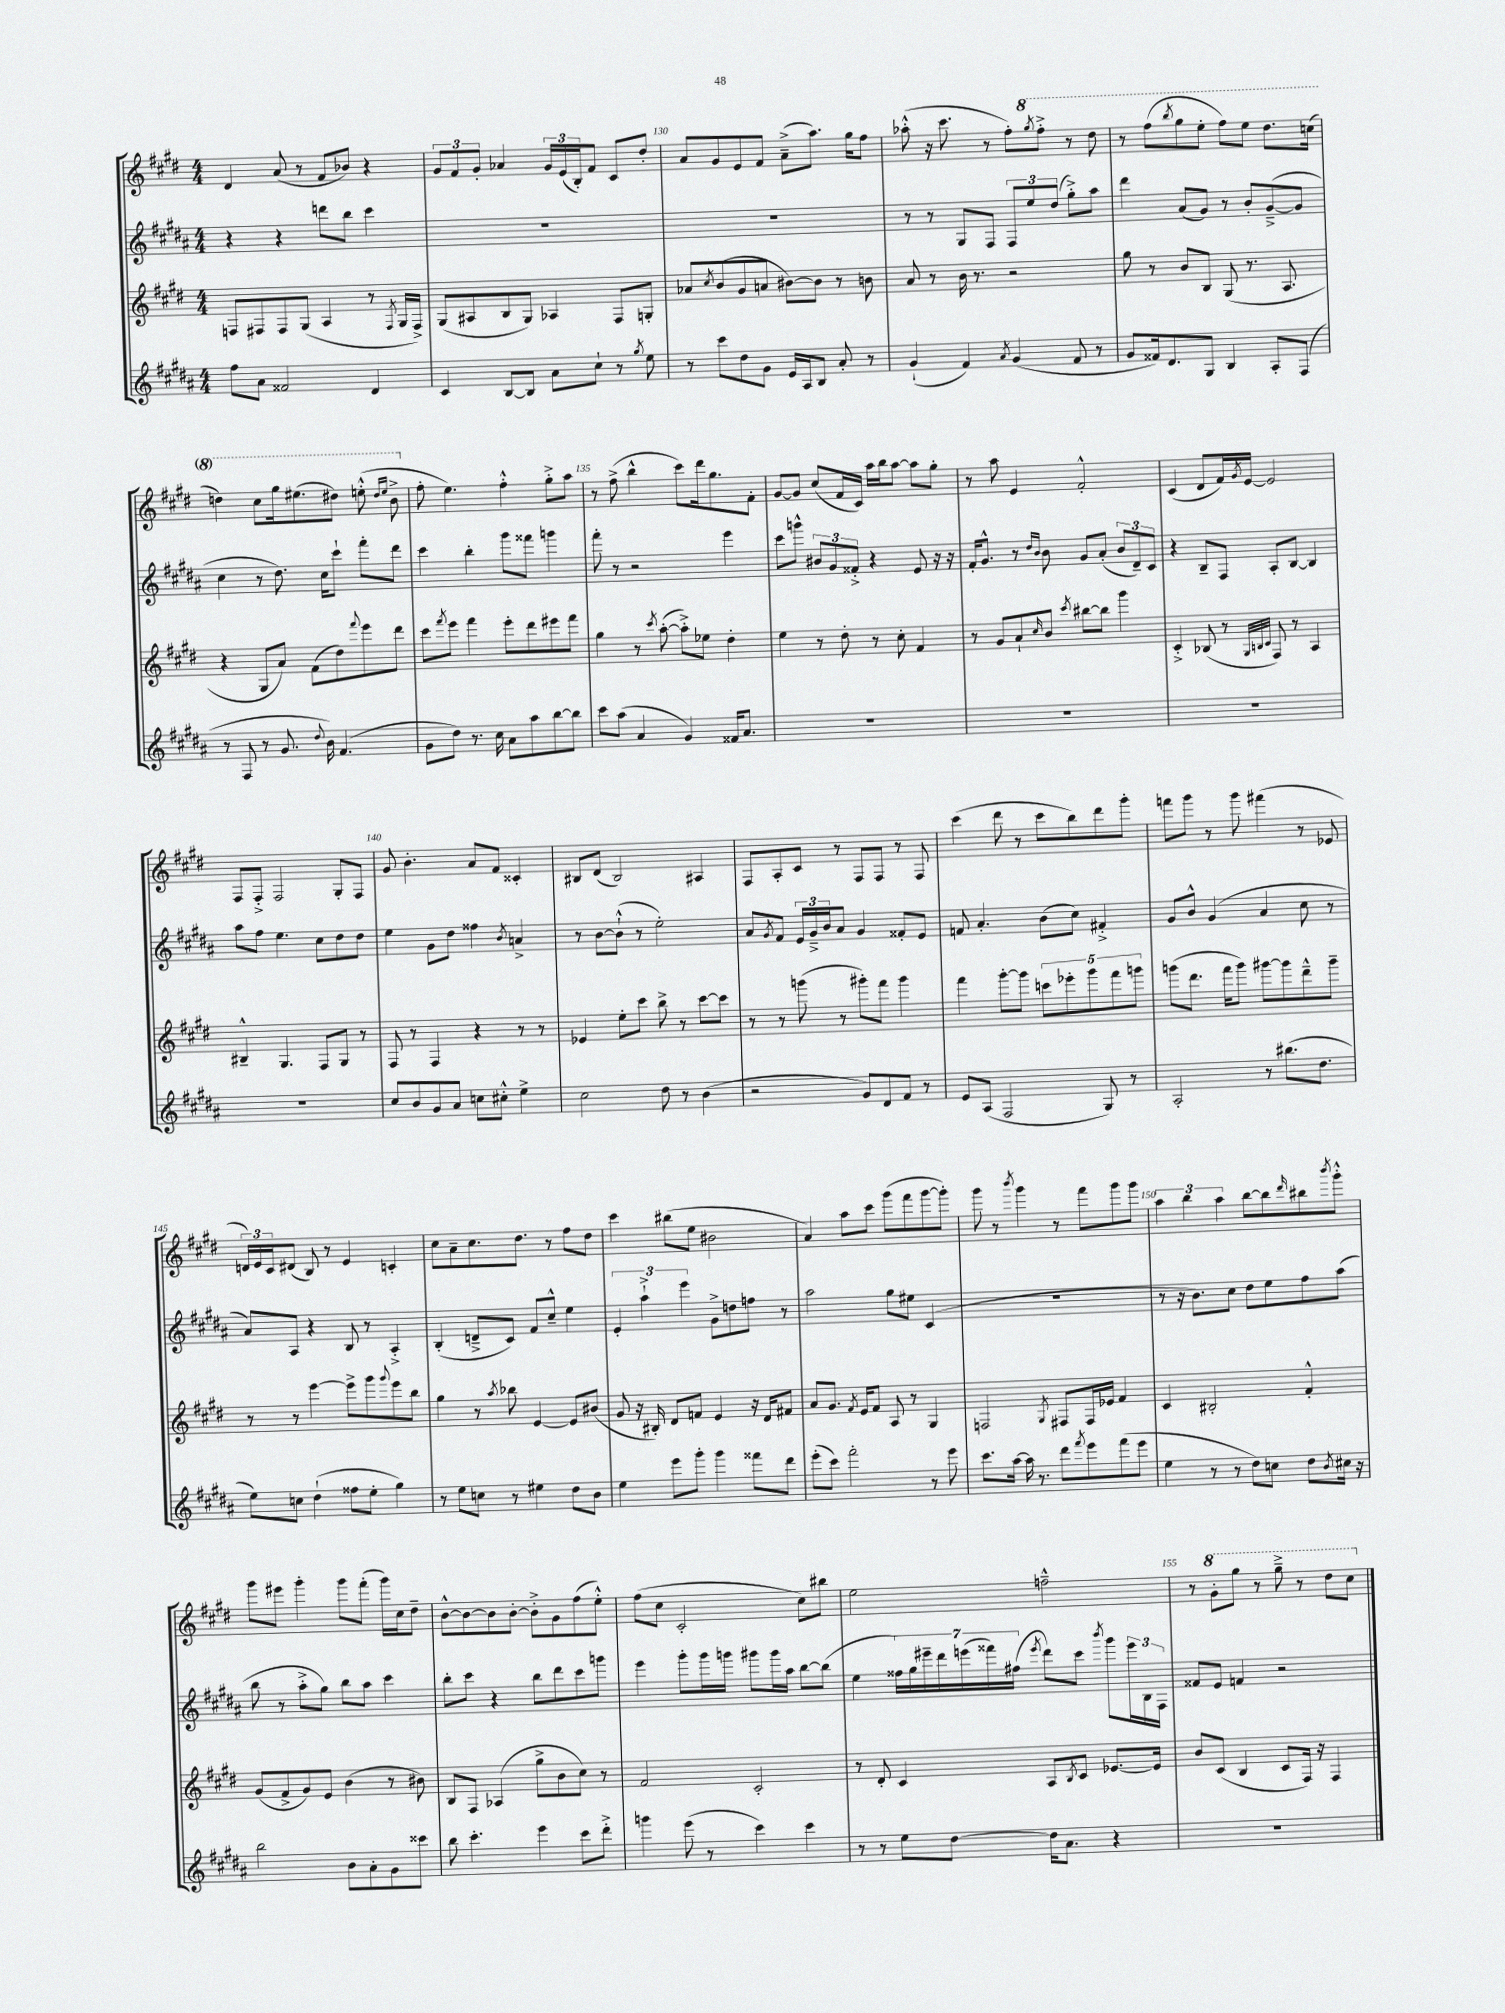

**kern	**kern	**kern	**kern
*staff4	*staff3	*staff2	*staff1
*clefG2	*clefG2	*clefG2	*clefG2
*k[f#c#g#d#a#]	*k[f#c#g#d#]	*k[f#c#g#d#a#]	*k[f#c#g#d#]
*M4/4	*M4/4	*M4/4	*M4/4
8ff#	8F	4r	4d#
8a#	8F#	.	.
2f##	8F#	4r	(8a
.	(8G#	.	8r
.	4A	8ddd	8f#
.	.	8bb	8b-)
4d#	8r	4ccc#	4r
.	8qF#	.	.
.	16G#	.	.
.	16F#^)	.	.
=	=	=	=
4c#	(8G#	1r	12g#
.	.	.	12f#
.	8A#	.	.
.	.	.	12g#'
[8B	8B	.	4a-
8B]	8G#)	.	.
8a#	4A-	.	24g#
.	.	.	(24e
.	.	.	24B')
8cc#`	.	.	8f#
8r	8F#	.	8c#
8qgg#	.	.	.
8ee	8G'	.	8dd#'
=	=	=	=
8r	8a-	1r	8a
.	8qcc#	.	.
8ccc#	(8b	.	8g#
8dd#	8g#	.	8e
8g#	8a	.	8f#
16e	[8b#)	.	(8a~^
16A#	.	.	.
8B	8b#]	.	8.aa)
8a#'	8r	.	.
.	.	.	16gg#
8r	8b	.	8ff#
=	=	=	=
(4g#`	8a	8r	(8aa-'^^
.	8r	8r	16r
.	.	.	8.ccc#
4f#)	16b	8G#	.
.	8.r	.	.
.	.	8F#	8r
8qa#	.	.	.
(4g#	2r	12F#	8ff#')
.	.	12ee	.
.	.	.	8qggg#
.	.	.	8fff#'^
.	.	(12dd#	.
8f#	.	8gg#'^)	8r
8r	.	8aa#	8ddd#
=	=	=	=
8g#	8gg#	4ddd#	8r
16f##)	8r	.	(8fff#
8.d#	.	.	.
.	.	.	8qbbb
.	8b	(8a#	8ggg#
8G#	8B	8g#)	8eee'
4B	(8G#	8r	8fff#)
.	8.r	8b'	8eee
8A#'	.	([8g#~^	8.ddd#
.	8.A	.	.
(8F#	.	8g#]	.
.	.	.	(16ccc
=	=	=	=
8r	4r	4cc#	4ddd)
8F#	.	.	.
8r	8G#	8r	8ccc#
8.g#	8a)	8.dd#)	16ggg#
.	.	.	(8.eee#
.	(8f#	.	.
8qqdd#	.	.	.
16b)	.	16cc#	.
(4.f#	8dd#)	8ccc#`	8ddd#)
.	8qqfff#	.	.
.	8eee	8fff#'	(8eee'^^
.	.	.	16qqddd#
.	.	.	16qqeee
.	8ddd#	8ddd#	8bb^
=	=	=	=
8g#	8ccc#	4ccc#	8ff#'
.	8qfff#	.	.
8dd#)	8eee	.	4.ee)
8.r	4fff#	4bb'	.
16cc#	.	.	.
8a#	8eee'	8ggg#	4ff#'^^
8aa#	8ddd#	8fff##	.
[8bb	8eee#	4ggg	8gg#'^
8bb]	8fff#	.	8aa
=	=	=	=
8ccc#	4gg#	8fff#'	8r
(8aa#	.	8r	(8ff#^
4a#	8r	2r	4bb^^
.	8qccc#	.	.
.	([8aa'	.	.
4g#)	8aa'^])	.	8ccc#)
.	8ee-	.	16ddd#
.	.	.	8.gg#
16f##	4dd#'	4eee	.
8.a#	.	.	.
.	.	.	8f#'
=	=	=	=
1r	4ee	8ccc#	[8g#
.	.	8ggg^^	8g#]
.	8r	12b#	(8cc#
.	.	12g#	.
.	8dd#'	.	16f#
.	.	12f##'^	.
.	.	.	16c#)
.	8r	4r	16aa
.	.	.	16bb
.	8cc#'	.	[8aa
.	4f#	8e	8aa]
.	.	16r	8gg#'
.	.	16r	.
=	=	=	=
1r	8r	16f#'	8r
.	.	8.g#^^	.
.	8g#	.	8aa
.	8a`	8r	4e
.	.	16qqdd#	.
.	16qqcc#	16qqb	.
.	8b	8b	.
.	8qccc#	.	.
.	[8bb#	8g#	2f#'^^
.	8bb#]	(8a#'	.
.	4ggg#	12b	.
.	.	12d#~)	.
.	.	12c#	.
=	=	=	=
1r	4c#'^	4r	(4c#
.	(8B-	8B~	8d#
.	8r	8F#	16f#)
.	.	.	8qg#
.	.	.	[16e
.	32qqG#	.	.
.	32qqB	.	.
.	32qqc#	.	.
.	8F#)	8A#'	2e]
.	8r	[8B	.
.	4A	4B]	.
=	=	=	=
1r	4B#~^^	8aa#	8F#
.	.	8ff#	8F#'^
.	4.G#	4.ee	2F#
.	8F#	8cc#	.
.	8G#	8dd#	8G#'
.	8r	8dd#	8F#
=	=	=	=
8cc#	8F#	4ee	8g#
8b	8r	.	4.b'
8g#	4F#	8g#	.
8a#	.	8dd#	.
8cc	4r	4ff##	8a
8cc#'^^	.	.	8f#
.	.	8qb	.
4ee^	8r	4a^	4c##'
.	8r	.	.
=	=	=	=
2cc#	4e-	8r	8B#
.	.	[8b	(8d#
.	8ee'	(8b`^^]	2B#)
.	8ccc#	8r	.
8dd#	8bb^	2ee')	.
8r	8r	.	.
(4b	[8ccc#	.	4A#
.	8ccc#]	.	.
=	=	=	=
2r	8r	8a#	8F#
.	.	8qg#	.
.	8r	8f#	8A'
.	(8ggg	24e	8c#
.	.	24g#~^	.
.	.	24b	.
.	8r	8a#	8r
8g#)	8ggg#')	4g#	8F#
8d#	8fff#	.	8F#
8f#	4ggg#	8f##'	8r
8r	.	8e	8F#
=	=	=	=
8e	4fff#	8f	(4ccc#
(8A#	.	4.a#'	.
2F#	[8ggg#'	.	8ddd#
.	8ggg#]	.	8r
.	10ccc	(8b	8ccc#
.	10eee-'	.	.
.	.	8cc#)	8bb)
.	10ggg#	.	.
8G#)	.	4f#'^	8ddd#
.	10fff#	.	.
8r	.	.	8ggg#'
.	10ggg	.	.
=	=	=	=
2A#'	(8ggg	8g#	8fff
.	8.ddd#	8b^^	8ggg#
.	.	(4g#	8r
.	16fff#	.	.
.	8ggg)	.	8ggg#
8r	[8ggg#	4a#	(4fff#
(8.bb#	8ggg#]	.	.
.	8ddd#~^^	8cc#	8r
8.dd#	.	.	.
.	8ggg#~	8r	8e-
=	=	=	=
8ee)	8r	8a#)	24d)
.	.	.	24e
.	.	.	24c#
8cc	8r	8A#	(8d#
(4dd#`	[4eee	4r	8B)
.	.	.	8r
8ff##	8eee^]	8B	4e
8ee'	8ggg#	8r	.
.	8qqggg#	.	.
4gg#)	8eee	4A#'^	4c'
.	8bb	.	.
=	=	=	=
8r	4gg#	(4B'	8cc#
8ee	.	.	8a~
8cc	8r	8d~^	8.cc#
.	8qaa	.	.
8r	8bb-	8c#)	.
.	.	.	8.dd#
4ee#	[4e	8f#	.
.	.	8cc#~^^	8r
8dd#	8e]	4ee	8ff#
8b	(8b#	.	8dd#
=	=	=	=
4ee	8g#	6e'	4ccc#
.	16r	.	.
.	.	6aa#`^	.
.	16B#')	.	.
8eee	8d#	.	(8bb#
.	.	6eee	.
8ggg#'	8f	.	8ee
4ggg#	4e	8g#^	2b#
.	.	8dd	.
8fff##	16r	8ff	.
.	16d#	.	.
8ddd#	8f#	8r	.
=	=	=	=
(8eee'	8a	2aa#	4a)
8ccc#)	8.g#	.	.
2fff#'	.	.	8aa
.	8qf#	.	.
.	16e	.	.
.	8f#	.	8ccc#
.	8A	8gg#	(8ggg#
.	8r	8ee#	8fff#
8r	4G#	(4c#	[8ggg#
8eee	.	.	8ggg#'])
=	=	=	=
8.ccc#	2F	1r	8ggg#
.	.	.	8r
[16aa#	.	.	.
.	.	.	8qbbb
16aa#]	.	.	4ggg#
8.r	.	.	.
.	8qG#	.	.
8ddd#	8F#	.	8r
8qfff#	.	.	.
8eee	16F#	.	8fff#
.	16e-	.	.
(8fff#	4f#	.	8ggg#
8eee	.	.	8ggg#
=	=	=	=
4ee	4c#	8r	6aa
.	.	16r	.
.	.	.	6bb
.	.	8.b)	.
8r	2B#'	.	.
.	.	.	6aa
8r	.	8cc#	.
8dd#)	.	8dd#	[8bb
8cc	.	8ee	8bb]
.	.	.	16qqddd#
8dd#	4f#'^^	8ff#	8bb#
8qb	.	.	8qbbb
16cc#	.	(8aa#	8ggg#'^^
16r	.	.	.
=	=	=	=
2bb	(8g#	8bb	8ggg#
.	8f#^	8r	8eee#
.	8g#)	8aa#'^	4ggg#'
.	8e	8gg#)	.
8b	(4b	8bb	8ggg#
8a#'	.	8aa#	(8fff#'
8g#	8r	4ccc#	16ggg#)
.	.	.	16cc#
8ccc##	8b#)	.	8dd#~
=	=	=	=
8bb	8B	8bb'	[8b^^
4.ccc#'	8F#	8ccc#	8b_
.	(4A-	4r	8b]
.	.	.	[8b'
4eee	8gg#^	8bb	8b'^]
.	8b	8ddd#	8g#
8ccc#	8cc#)	8ccc#	(8ff#
8ddd#'^	8r	8ggg	8ee'^^)
=	=	=	=
4ggg	2f#	4eee	(8ff#
.	.	.	8cc#
(8eee	.	8ggg#'	2c#'
8r	.	16ggg#	.
.	.	16ggg	.
4ccc#)	2c#'	8ggg#	.
.	.	16ggg#	.
.	.	16aa#	.
4ccc#	.	[8bb	8cc#)
.	.	(8bb]	8bb#
=	=	=	=
8r	8r	4ee	2ee
8r	8d#'	.	.
8ee	4c#	28ff##)	.
.	.	28gg#	.
.	.	28eee#~	.
.	.	28ddd#	.
[8dd#	.	.	.
.	.	(28eee	.
.	.	28fff##)	.
.	.	(28ff#	.
.	.	8qeee	.
16dd#]	8A	8ddd#)	2ff~^^
8.a#	.	.	.
.	8qB	.	.
.	8c#	8ccc#	.
.	.	8qbbb	.
4r	[8.e-	8ggg#	.
.	.	24eee	.
.	.	24B	.
.	16e-]	.	.
.	.	24F#	.
=	=	=	=
1r	8b	8f##	8r
.	(8c#	8e	8gg#'
.	4B	4f	8ggg#
.	.	.	8r
.	8c#	2r	8ggg#~^
.	16F#)	.	8r
.	16r	.	.
.	4F#	.	8ddd#
.	.	.	8ccc#
==	==	==	==
*-	*-	*-	*-
